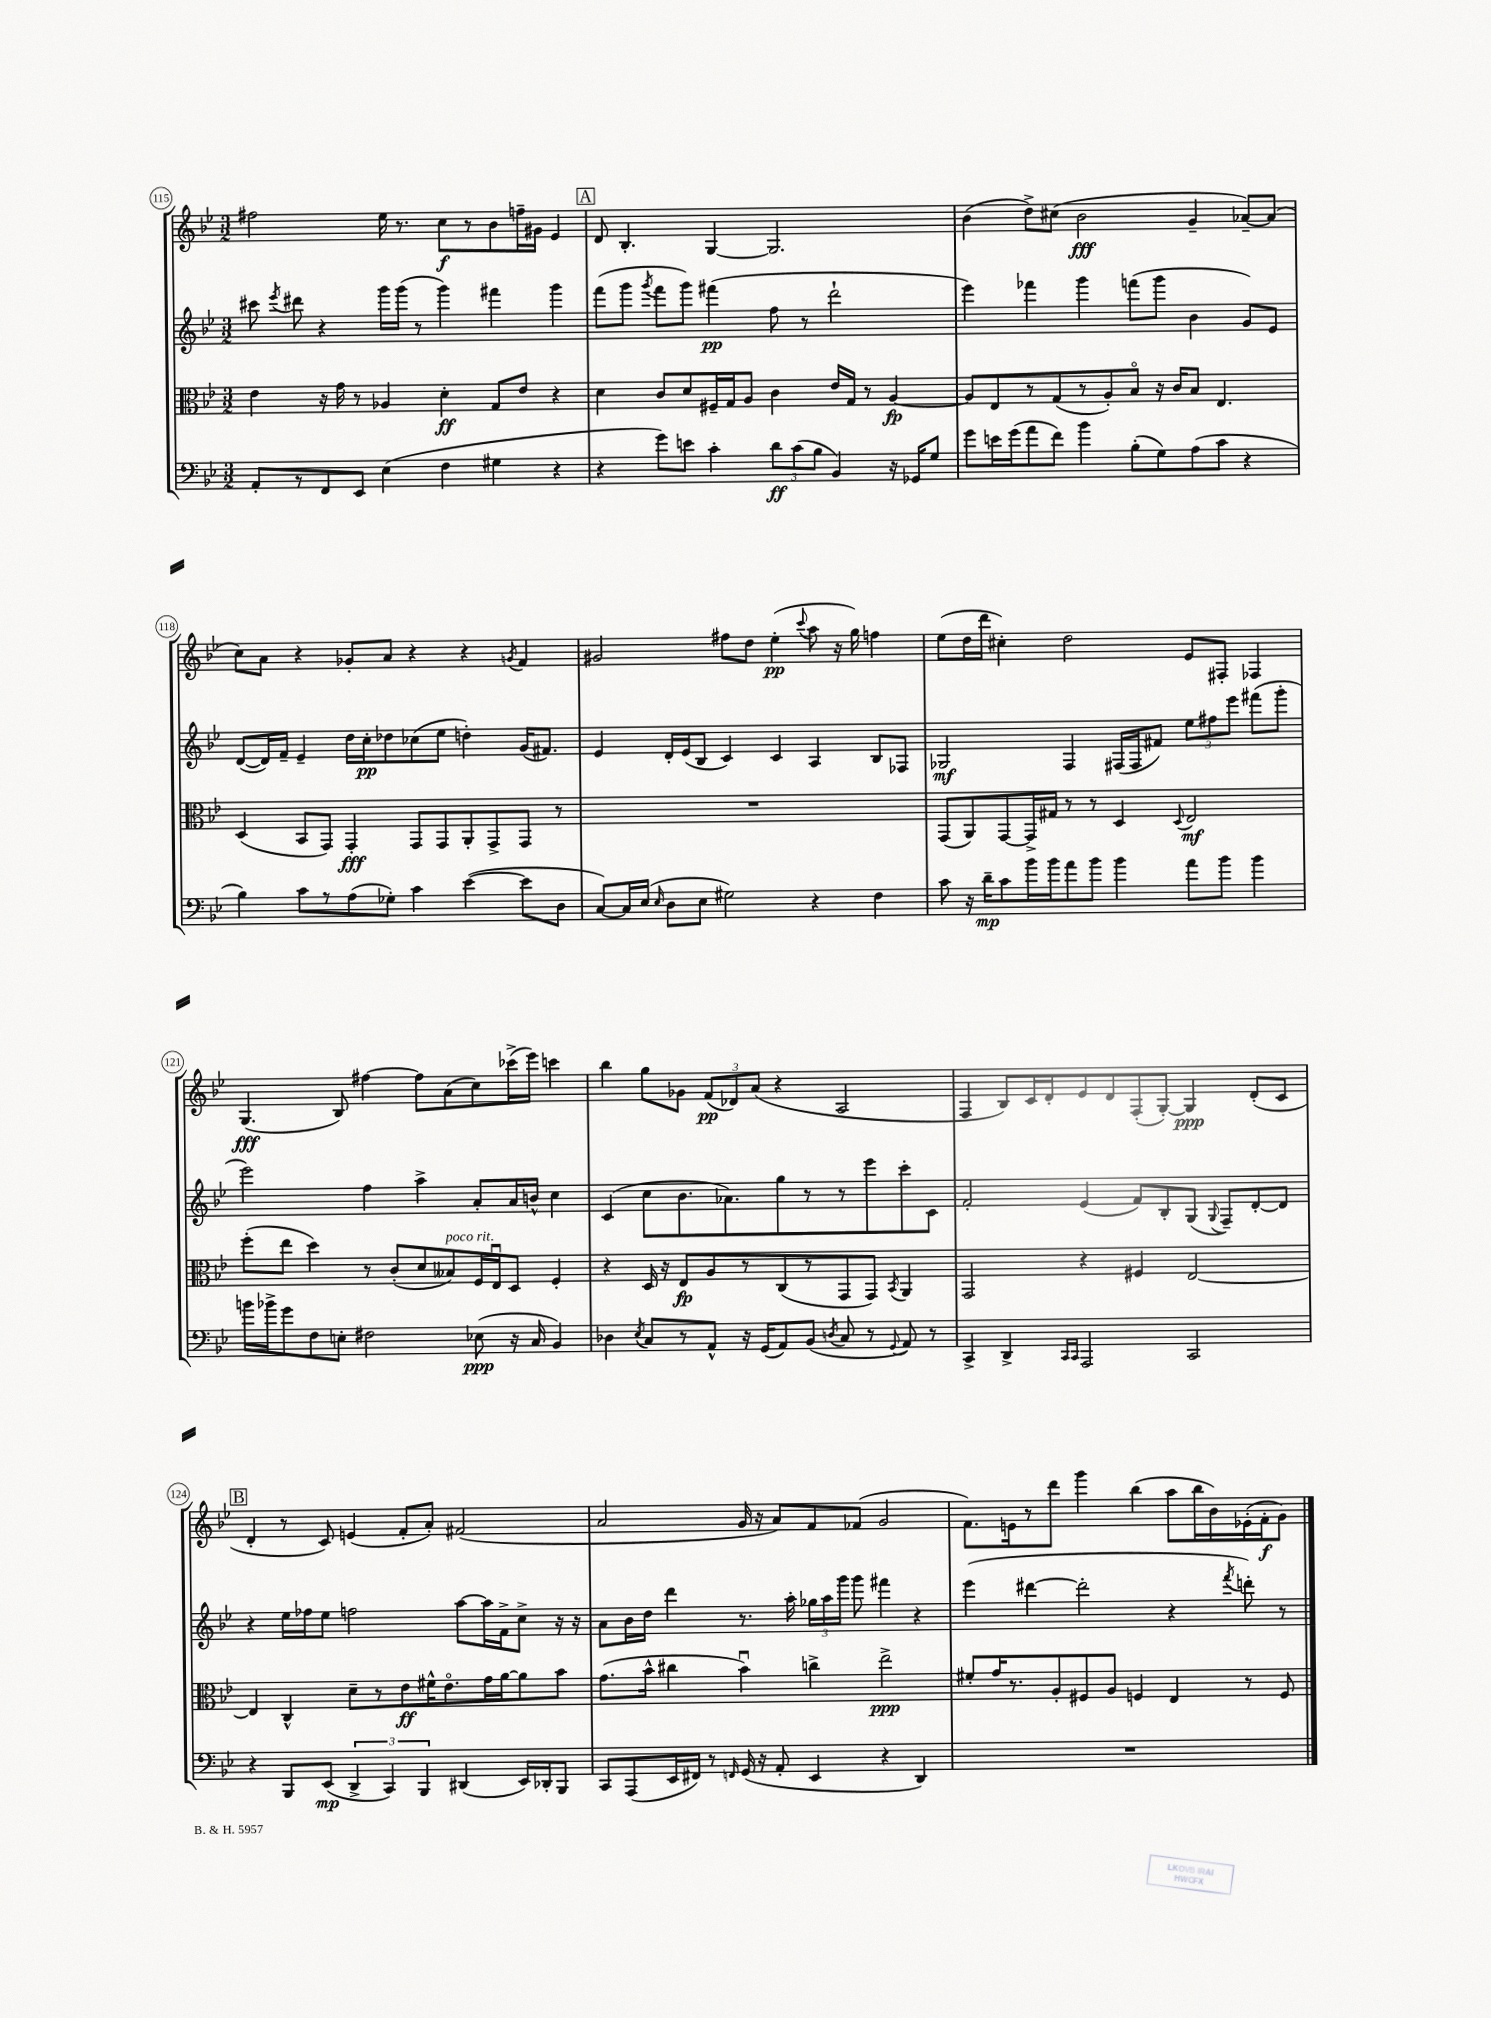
<<
\new StaffGroup <<
\new Staff = "s0" {
    \clef treble \key bes \major \numericTimeSignature \time 3/2
    \autoBeamOff fis''2 ees''16 r8. c''8[\f r8 bes'8 f''16-- gis'16] ees'4 |
    \mark \markup { \box "A" } d'8 bes4.-. g4~ g2. |
    bes'4( d''8[->) cis''8]( bes'2\fff g'4-- aes'8[~--) aes'8]( |
    c''8[) a'8] r4 ges'8[-. a'8] r4 r4 \acciaccatura { g'8 } f'4 |
    gis'2 fis''8[ d''8] ees''4-.\pp( \appoggiatura { c'''8 } a''8 r16 g''16) f''4 |
    ees''8[( d''16 d'''16] cis''4-.) d''2 ees'8[ fis8]-. fes4 |
    g4.\fff( bes8) fis''4~ fis''8[ a'8( c''8) ces'''16->( ees'''16]) c'''4 |
    bes''4 g''8[ ges'8] \tuplet 3/2 { f'8[\pp( des'8) a'8]( } r4 a2 |
    f4 bes8[) c'16 d'16-. ees'8 d'8 f8-.( g8]~-.) g4\ppp d'8[-.( c'8] |
    \mark \markup { \box "B" } d'4-. r8 c'8) e'4( f'8[-. a'8]-.) fis'2( |
    a'2 g'16 r16 a'8[) f'8 fes'8]( g'2 |
    f'8.[) e'16 r8 d'''8] g'''4 bes''4( a''8[ bes''16 bes'16) ees'16-.( f'16-.\f g'8]) \bar "|." |
}
\new Staff = "s1" {
    \clef treble \key bes \major \numericTimeSignature \time 3/2
    \autoBeamOff cis'''8 \acciaccatura { ees'''8 } dis'''8 r4 g'''16[ g'''16]( r8 g'''4) fis'''4 g'''4 |
    \mark \markup { \box "A" } f'''8[( g'''8] \acciaccatura { g'''8 } f'''8[ g'''8]) fis'''4\pp( f''8 r8 d'''2-! |
    ees'''4) fes'''4 g'''4 f'''8[( g'''8] bes'4 g'8[) ees'8] |
    d'8[~( d'16) f'16]-- ees'4-- d''16[ c''16-.\pp des''8 ces''8( ees''8] d''4-.) g'16[( fis'8.]) |
    ees'4 d'16[-. ees'16( bes8] c'4) c'4 a4 bes8[ fes8] |
    ges2\mf f4 fis16[( fis16 fis'8]) \tuplet 3/2 { ees''8[ fis''8 ees'''8] } fis'''8[( g'''8]-. |
    ees'''2) f''4 a''4-> a'8[-. a'16 b'16]-^ c''4 |
    c'4( c''8[ bes'8. aes'8.) g''8 r8 r8 ees'''8 c'''8-. c'8] |
    f'2-. ees'4( f'8[) bes8-. g8]( \appoggiatura { g8 } f8[--) d'8~-. d'8] |
    \mark \markup { \box "B" } r4 ees''16[ fes''16 ees''8] f''2 a''8[~ a''16 f'16-> c''8]-> r16 r16 |
    a'8[ bes'16 d''16] d'''4 r8. a''16-. \tuplet 3/2 { ges''16[ a''16 g'''16] } g'''8 fis'''4 r4 |
    ees'''4( dis'''4~ dis'''2-. r4 \acciaccatura { f'''8 } d'''8-.) r8 \bar "|." |
}
\new Staff = "s2" {
    \clef alto \key bes \major \numericTimeSignature \time 3/2
    \autoBeamOff ees'4 r16 g'16 r8 aes4 d'4-.\ff g8[ ees'8] r4 |
    \mark \markup { \box "A" } d'4 c'8[ d'8 fis16-- g16 a8] c'4 ees'16[ g16] r8 a4~\fp |
    a8[ ees8 r8 g8( r8 a8-.) bes8]\flageolet r16 c'16[ bes8] ees4. |
    d4( bes,8[ g,8]) g,4-.\fff g,8[ g,8 a,8-. g,8-> g,8] r8 |
    R1. |
    g,8[( a,8) g,8~ g,16-> gis16] r8 r8 d4 \appoggiatura { d8 } ees2\mf |
    f''8[-.( ees''8] d''4) r8 c'8[-.( d'8 beses8^\markup { \italic "poco rit." }) f16 ees16\downbow d8] f4-. |
    r4 d16 r16 ees8[\fp a8 r8 c8( r8 g,8 g,8]) \acciaccatura { bes,8 } a,4 |
    g,2 r4 fis4 ees2~ |
    \mark \markup { \box "B" } ees4 c4-^ d'8[-- r8 ees'8\ff fis'16-^ ees'8.\flageolet g'16 a'16~ a'8 bes'8] |
    g'8.[( bes'16]-^ cis''4 bes'4\downbow) c''4-> ees''2->\ppp |
    fis'8[-. g'16 r8. a8-. fis8 a8] f4 ees4 r8 f8 \bar "|." |
}
\new Staff = "s3" {
    \clef bass \key bes \major \numericTimeSignature \time 3/2
    \autoBeamOff a,8[-. r8 f,8 ees,8] ees4( f4 gis4 r4 |
    \mark \markup { \box "A" } r4 g'8[) e'8] c'4-. \tuplet 3/2 { d'8[\ff c'8( bes8] } bes,4) r16 ges,16[ g8] |
    g'8[ e'16 g'16( a'8 f'8]) bes'4 bes8[-.( g8) a8( c'8] r4 |
    bes4) c'8[ r8 a8( ges8]-.) c'4 ees'4~( ees'8[ d8] |
    c8[~) c16 ees16]( \grace { ees16 } d8[ ees8] gis2) r4 f4 |
    c'8 r16 d'16[--\mp c'8 bes'16 bes'16 a'8 bes'8] bes'4 a'8[ bes'8] bes'4 |
    b'16[ bes'16-> g'8 f8 e8]-. fis2 ees8\ppp( r16 c16 bes,4) |
    des4 \acciaccatura { ees8 } c8[ r8 a,8]-^ r16 g,16[( a,8) bes,8]( \acciaccatura { d8 } c8 r8 \appoggiatura { g,8 } a,8) r8 |
    c,4-> d,4-> \grace { c,16[ c,16] } a,,2 c,2 |
    \mark \markup { \box "B" } r4 bes,,8[ ees,8]\mp( \tuplet 3/2 { d,4-> c,4) bes,,4 } dis,4( ees,16[) des,16-. bes,,8] |
    c,8[ a,,8( ees,16 fis,16]) r8 \grace { f,16 } g,16( r16 a,8-. ees,4 r4 d,4) |
    R1. \bar "|." |
}
>>
>>
\layout { \context { \Score currentBarNumber = #115 \override BarNumber.stencil = #(make-stencil-circler 0.1 0.3 ly:text-interface::print) } }
